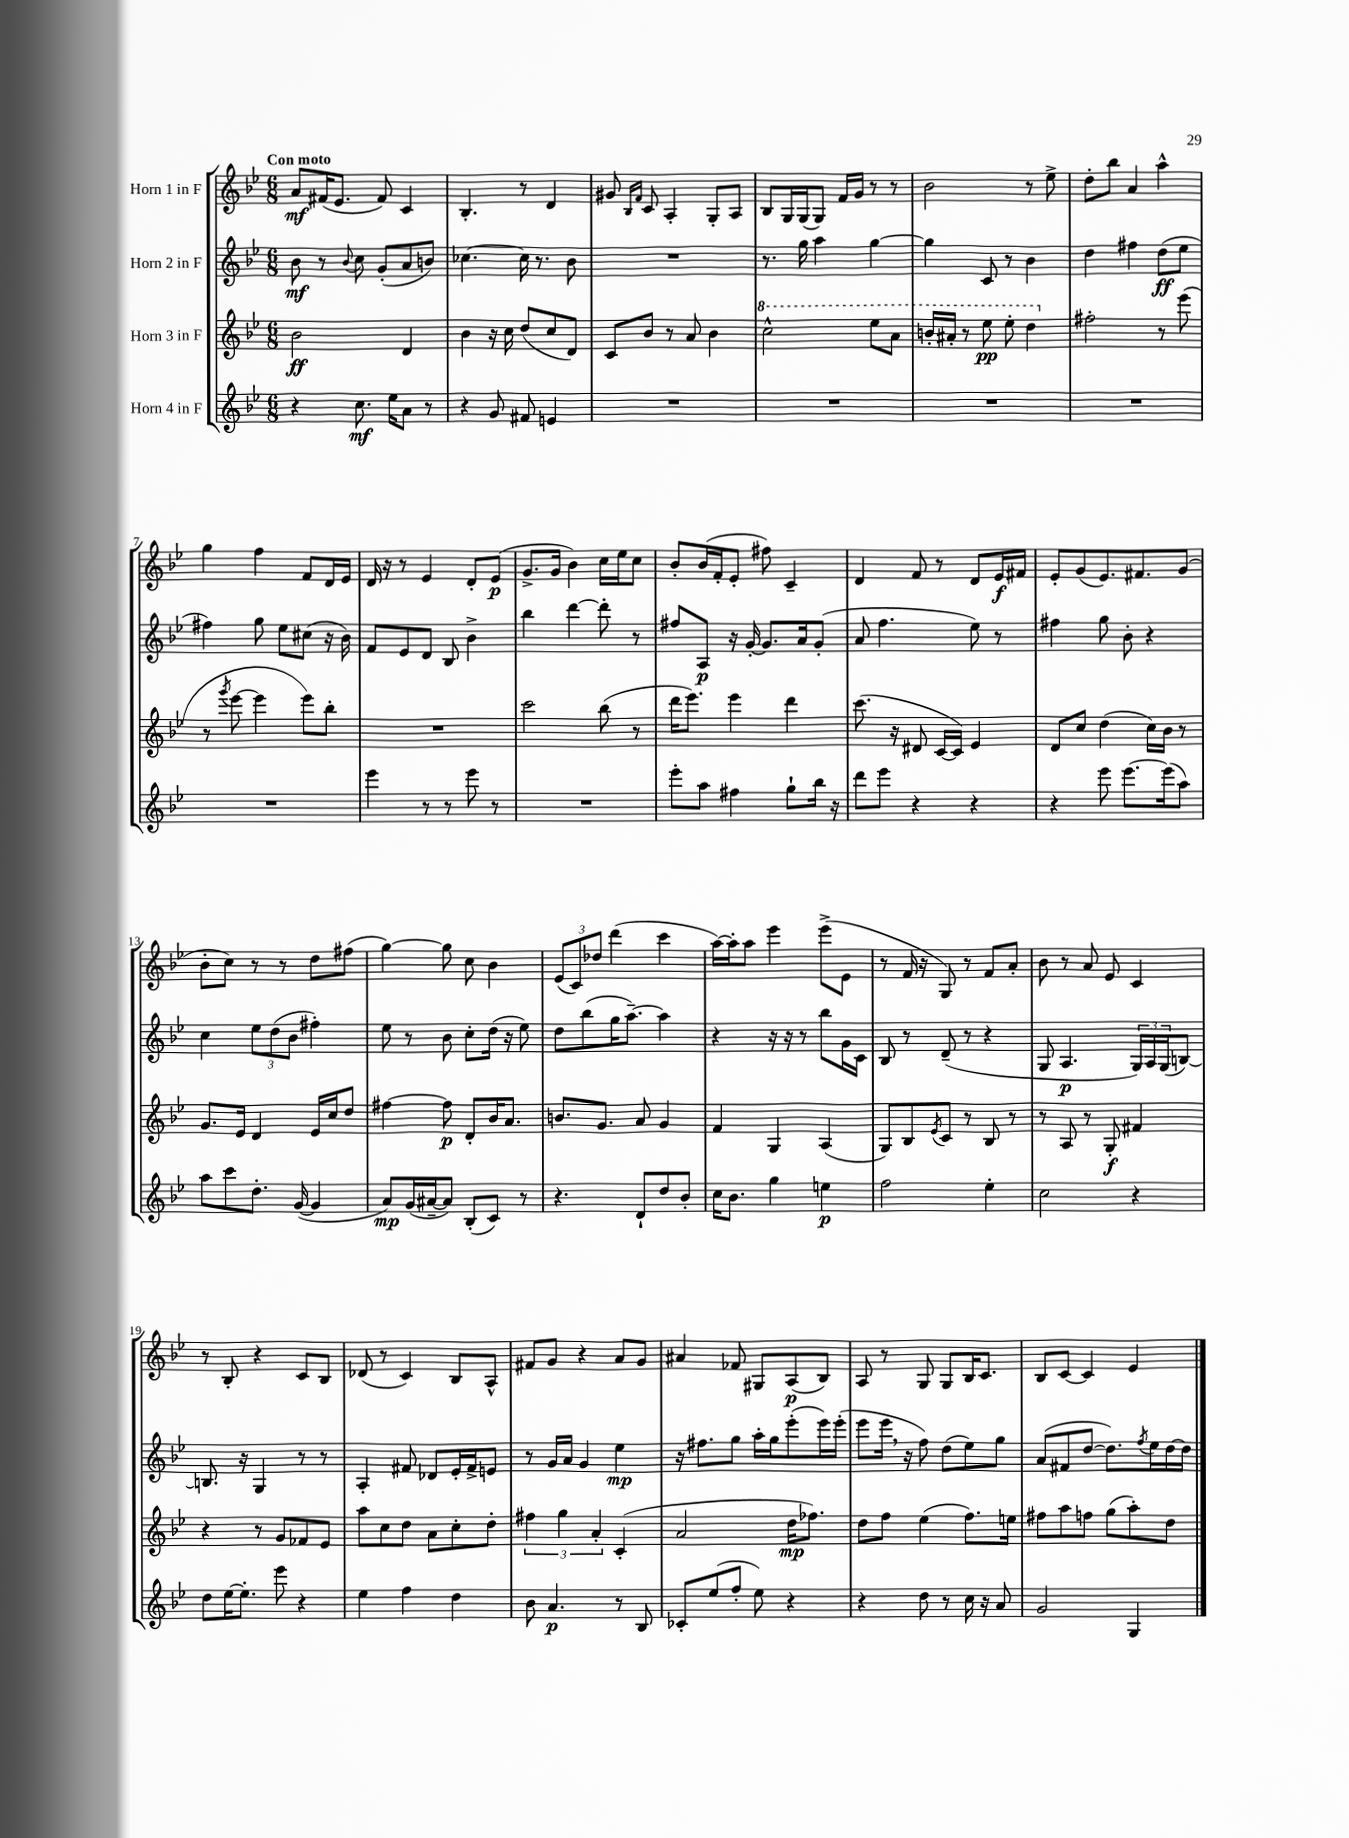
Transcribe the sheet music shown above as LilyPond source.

<<
\new StaffGroup <<
\new Staff = "s0" \with { instrumentName = "Horn 1 in F" } {
    \clef treble \key bes \major \numericTimeSignature \time 6/8 \tempo "Con moto"
    a'8\mf fis'16( ees'8. fis'8) c'4 |
    bes4.-. r8 d'4 |
    gis'8 \grace { bes16 f'16 } c'8 a4-. g8-. a8 |
    bes8 g16 g16( g8) f'16 g'16 r8 r8 |
    bes'2 r8 ees''8-> |
    d''8-. bes''8 a'4 a''4-^ |
    g''4 f''4 f'8 d'16 ees'16 |
    d'16 r16 r8 ees'4 d'8-. ees'8\p( |
    g'8.-> g'16 bes'4) c''16 ees''16 c''8 |
    bes'8-. bes'16( f'16-. ees'8-. fis''8) c'4-- |
    d'4 f'8 r8 d'8 ees'16\f fis'16 |
    ees'8-. g'8( ees'8.) fis'8. g'8( |
    bes'8-. c''8) r8 r8 d''8 fis''8( |
    g''4~) g''8 c''8 bes'4 |
    \tuplet 3/2 { ees'8( c'8) des''8 } d'''4( c'''4 |
    a''16~) a''16-. a''8 ees'''4 ees'''8->( ees'8 |
    r8 f'16 r16 g8) r8 f'8 a'8-. |
    bes'8 r8 a'8 ees'8 c'4 |
    r8 bes8-. r4 c'8 bes8 |
    des'8( r8 c'4) bes8 a8-^ |
    fis'8 g'8 r4 a'8 g'8 |
    ais'4 fes'8 gis8 a8\p( bes8) |
    a8 r8 g8 g8 bes16 c'8. |
    bes8 c'8~ c'4 ees'4 \bar "|." |
}
\new Staff = "s1" \with { instrumentName = "Horn 2 in F" } {
    \clef treble \key bes \major \numericTimeSignature \time 6/8
    bes'8\mf r8 \appoggiatura { bes'8 } c''8 g'8-.( a'8 b'8) |
    ces''4.~ ces''16 r8. bes'8 |
    R2. |
    r8. g''16 a''4 g''4~ |
    g''4 c'8 r8 bes'4 |
    d''4 fis''4 d''8\ff( ees''8 |
    fis''4) g''8 ees''8 cis''8( r16 bes'16) |
    f'8 ees'8 d'8 bes8 bes'4-> |
    bes''4 d'''4~ d'''8-. r8 |
    fis''8 a8\p r16 g'16~-. g'8. a'16 g'8-.( |
    a'8 f''4. ees''8) r8 |
    fis''4 g''8 bes'8-. r4 |
    c''4 \tuplet 3/2 { ees''8 d''8( bes'8 } fis''4-.) |
    ees''8 r8 bes'8 c''8-. d''16( r16 ees''8) |
    d''8 bes''8( g''16 a''8.~--) a''4 |
    r4 r16 r16 r8 bes''8 g'16 c'16 |
    bes8 r8 d'8--( r8 r4 |
    g8 a4.\p \tuplet 3/2 { g16) a16 g16( } b8~) |
    b8. r16 g4 r8 r8 |
    a4-. fis'8 des'8 ees'16-. fis'16-> e'8 |
    r8 g'16 a'16 g'4 ees''4\mp |
    r16 fis''8. g''8 a''16-. g''16 ees'''8-.( ees'''16) ees'''16-.( |
    ees'''8 ees'''16 \breathe r16 f''8) d''8( ees''8) g''8 |
    a'8( fis'8 d''8~ d''8.) \acciaccatura { f''8 } ees''16 d''16~ d''16 \bar "|." |
}
\new Staff = "s2" \with { instrumentName = "Horn 3 in F" } {
    \clef treble \key bes \major \numericTimeSignature \time 6/8
    bes'2\ff d'4 |
    bes'4 r16 c''16 d''8( c''8 d'8) |
    c'8 bes'8 r8 a'8 bes'4 |
    \ottava #1 c'''2-^ ees'''8 a''8 |
    b''16-. ais''16-. r8 ees'''8\pp ees'''8-. d'''4 \ottava #0 |
    fis''2-. r8 ees'''8( |
    r8 \acciaccatura { g'''8 } ees'''8~ ees'''4 ees'''8) bes''8-. |
    R2. |
    c'''2 bes''8( r8 |
    d'''16 ees'''8.) ees'''4 d'''4 |
    c'''8.( r16 dis'8 c'16~ c'16) ees'4 |
    d'8 c''8 d''4( c''16) bes'16 r8 |
    g'8. ees'16 d'4 ees'16 c''16 d''8 |
    fis''4~ fis''8\p d'8-. bes'16 a'8. |
    b'8. g'8. a'8 g'4 |
    f'4 g4 a4( |
    g8) bes8 \acciaccatura { ees'8 } c'8 r8 bes8 r8 |
    r8 a8 r8 g8-.\f fis'4 |
    r4 r8 g'8 fes'8 ees'8 |
    a''8 c''8 d''8 a'8 c''8-. d''8-. |
    \tuplet 3/2 { fis''4 g''4 a'4-. } c'4-.( |
    a'2 d''16\mp fes''8.) |
    d''8 f''8 ees''4( f''8.) e''16 |
    fis''8 a''8 f''8 g''8( a''8-.) d''8 \bar "|." |
}
\new Staff = "s3" \with { instrumentName = "Horn 4 in F" } {
    \clef treble \key bes \major \numericTimeSignature \time 6/8
    r4 c''8.\mf ees''16 a'8 r8 |
    r4 g'8 fis'8 e'4 |
    R2. |
    R2. |
    R2. |
    R2. |
    R2. |
    ees'''4 r8 r8 ees'''8 r8 |
    R2. |
    ees'''8-. a''8 fis''4 g''8-! bes''16 r16 |
    d'''8 ees'''8 r4 r4 |
    r4 ees'''8 ees'''8.~ ees'''16( a''8) |
    a''8 c'''8 d''8.-. g'16~( g'4 |
    a'8\mp) g'16( ais'16~-- ais'8) bes8-.( c'8) r8 |
    r4. d'8-! d''8 bes'8-. |
    c''16 bes'8. g''4 e''4\p |
    f''2 ees''4-. |
    c''2 r4 |
    d''8 ees''16~ ees''8.-. ees'''8 r4 |
    ees''4 f''4 d''4 |
    bes'8 a'4.\p r8 bes8 |
    ces'8-. ees''8( f''8-. ees''8) r4 |
    r4 d''8 r8 c''16 r16 a'8 |
    g'2 g4 \bar "|." |
}
>>
>>
